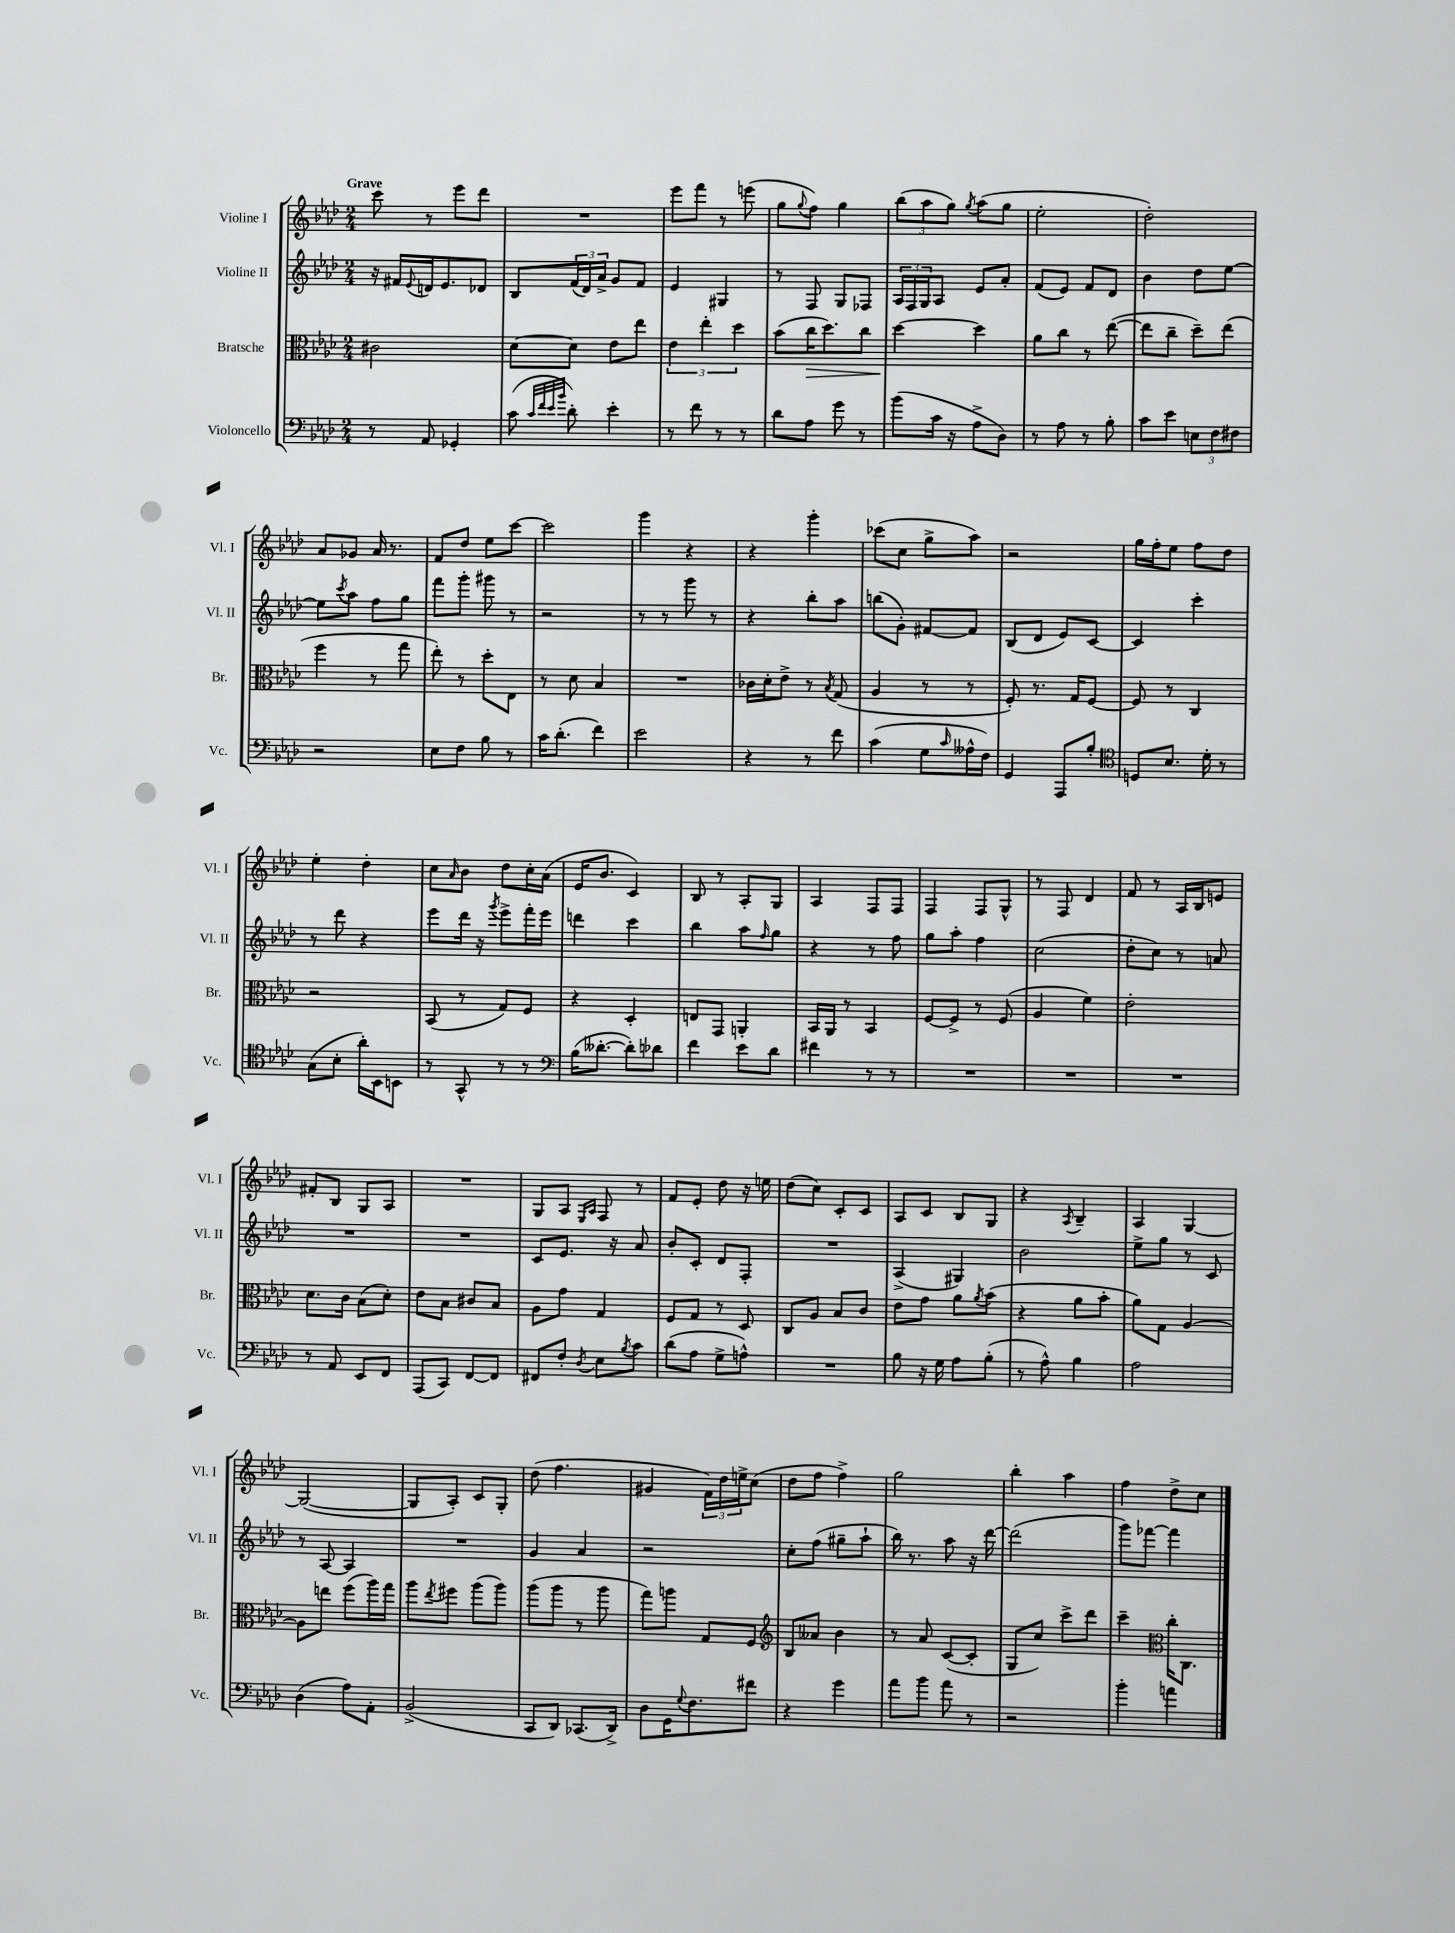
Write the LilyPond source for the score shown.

<<
\new StaffGroup <<
\new Staff = "s0" \with { instrumentName = "Violine I" shortInstrumentName = "Vl. I" } {
    \clef treble \key aes \major \numericTimeSignature \time 2/4 \tempo "Grave"
    c'''8 r8 ees'''8 des'''8 |
    R2 |
    ees'''8 f'''8 r8 e'''8( |
    g''8 \appoggiatura { g''8 } f''8) g''4 |
    \tuplet 3/2 { bes''8( aes''8 g''8) } \acciaccatura { g''8 } aes''8( g''8 |
    ees''2-. |
    des''2-.) |
    aes'8 ges'8 aes'16 r8. |
    f'8 des''8 ees''8 c'''8~ |
    c'''2 |
    g'''4 r4 |
    r4 g'''4-. |
    ces'''8( c''8 g''8-> aes''8) |
    r2 |
    g''16 f''16-. ees''8 f''8 des''8 |
    ees''4-. des''4-. |
    c''8 \grace { aes'16 } bes'8 des''8 c''16-. aes'16( |
    ees'16 bes'8. c'4) |
    bes8 r8 aes8-. g8 |
    aes4 f8 f8 |
    f4 f8 g8-^ |
    r8 f8 des'4 |
    f'8 r8 aes16 bes16 e'8 |
    fis'8-. bes8 g8 aes8 |
    R2 |
    g8 aes8 \grace { ees16 aes16 } f8 r8 |
    f'8 ees'8-. des''8 r16 e''16 |
    des''8( c''8) c'8-. c'8 |
    aes8 c'8 bes8 g8 |
    r4 \acciaccatura { aes8 } bes4-- |
    aes4 g4~ |
    g2~( |
    g8 aes8-.) c'8 g8-. |
    des''8( f''4. |
    gis'4 \tuplet 3/2 { f'16) des''16 e''16-> } c''8( |
    des''8 f''8 f''4->) |
    g''2 |
    bes''4-. aes''4 |
    f''4 des''8-> c''8 \bar "|." |
}
\new Staff = "s1" \with { instrumentName = "Violine II" shortInstrumentName = "Vl. II" } {
    \clef treble \key aes \major \numericTimeSignature \time 2/4
    r16 fis'16 \appoggiatura { ees'8 } d'16 ees'8. des'8 |
    bes8 \tuplet 3/2 { f'16( des'16) aes'16-> } g'8 f'8 |
    ees'4 gis4 |
    r8 f8 g8 fes8 |
    \tuplet 3/2 { aes16 f16 g16 } aes8 ees'8 aes'8-. |
    f'8( ees'8) f'8 des'8 |
    bes'4 des''8 ees''8~ |
    ees''8 \acciaccatura { c'''8 } aes''8 f''8 g''8 |
    f'''8 g'''8-. gis'''8 r8 |
    r2 |
    r8 r8 g'''8 r8 |
    r4 bes''8-. aes''8 |
    b''8( g'8-.) fis'8~ fis'8 |
    bes8( des'8 ees'8) c'8~ |
    c'4 c'''4-. |
    r8 des'''8 r4 |
    ees'''8 des'''16 r16 \acciaccatura { g'''8 } ees'''8-> f'''16-. ees'''16 |
    d'''4 c'''4 |
    bes''4 aes''8 \grace { f''16 } g''8 |
    r4 r8 f''8 |
    g''8 aes''8-. f''4 |
    c''2( |
    des''8-. c''8) r8 a'8 |
    R2 |
    R2 |
    c'8 ees'8. r16 aes'8 |
    bes'8-. c'8-. des'8 f8-. |
    R2 |
    aes4->( gis4) |
    bes'2 |
    ees''8-> g''8 r8 c'8 |
    r8 aes8~ aes4 |
    R2 |
    g'4 aes'4 |
    r2 |
    c''8-. f''8( gis''8-- aes''8-! |
    bes''16) r8. aes''8 r16 des'''16~ |
    des'''2( |
    g'''8) fes'''8~ fes'''4 \bar "|." |
}
\new Staff = "s2" \with { instrumentName = "Bratsche" shortInstrumentName = "Br." } {
    \clef alto \key aes \major \numericTimeSignature \time 2/4
    cis'2 |
    des'8~ des'8 ees'8 ees''8 |
    \tuplet 3/2 { ees'4 ees''4-. des''4 } |
    bes'8( c''16\> des''8.) c''8 |
    des''4~\! des''4 |
    aes'8 c''8 r8 ees''8~( |
    ees''8 c''8-- des''8--) ees''8( |
    f''4 r8 g''8 |
    ees''8-.) r8 des''8-. ees8 |
    r8 des'8 bes4 |
    R2 |
    ces'16 des'16-. ees'8-> r8 \acciaccatura { bes8 } g8( |
    aes4 r8 r8 |
    f8-.) r8. g16 f8~ |
    f8 r8 c4 |
    r2 |
    bes,8( r8 g8) f8 |
    r4 des4-. |
    e8 g,8 a,4-. |
    bes,16 aes,16 r8 bes,4 |
    f8~ f8-> r8 f8( |
    aes4 f'4) |
    ees'2-. |
    des'8. c'16 bes8( des'8-.) |
    ees'8 bes8 cis'8 bes8 |
    aes8 g'8 g4 |
    f8 g8 r8 des8 |
    c8 aes8 bes8 c'8 |
    ees'8 g'8 aes'8 \acciaccatura { aes'8 } bes'8( |
    r4 aes'8 bes'8-. |
    aes'8) g8 aes4~ |
    aes8 e''8 f''8( aes''16) g''16 |
    aes''8 \acciaccatura { ees''8 } fis''8 aes''8( aes''8) |
    aes''8( aes''8 r8 aes''8 |
    g''8) a''8 g8 f8 |
    \clef treble bes8 aeses'8 bes'4 |
    r8 aes'8 c'8~( c'8-. |
    g8 c''8) c'''8-> des'''8 |
    c'''4-- \clef alto c''16-. c8. \bar "|." |
}
\new Staff = "s3" \with { instrumentName = "Violoncello" shortInstrumentName = "Vc." } {
    \clef bass \key aes \major \numericTimeSignature \time 2/4
    r8 aes,8 ges,4-. |
    c'8( \grace { c'32 f'32 ees'32 bes'32 } des'8-.) ees'4-. |
    r8 f'8 r8 r8 |
    des'8 aes8 g'8 r8 |
    bes'8( c'16 r16 aes8-> des8) |
    r8 aes8 r8 bes8-. |
    c'8 ees'8 \tuplet 3/2 { e8 f8 fis8 } |
    r2 |
    ees8 f8 bes8 r8 |
    c'16 des'8.-.( f'4) |
    ees'2 |
    r4 r8 f'8 |
    c'4( g8 \grace { c'16 } aeses16-^ f16) |
    g,4 aes,,8 bes8-. |
    \clef tenor d8 bes8. des'16-. r8 |
    g8( bes8-. aes'16-.) bes,16 b,8 |
    r8 g,8-^ r8 r8 |
    \clef bass bes16( deses'8.~-. deses'8-.) des'8 |
    f'4 ees'8 des'8 |
    fis'4 r8 r8 |
    R2 |
    R2 |
    R2 |
    r8 aes,8 ees,8 f,8 |
    aes,,8( c,8) f,8~ f,8 |
    fis,8 f8-. \acciaccatura { des8 } ees8 \acciaccatura { bes8 } c'8 |
    des'8( aes8 g8-> a8-^) |
    R2 |
    bes8 r16 g16 aes8 bes8-.( |
    r8 aes8-^) bes4 |
    aes2 |
    des4( aes8) aes,8-. |
    bes,2->( |
    c,8 des,8) ces,8.( des,16->) |
    des8 g,16 \appoggiatura { g8 } f8. fis'8 |
    r4 g'4 |
    aes'8 bes'8 aes'8 r8 |
    r2 |
    bes'4-. a'4 \bar "|." |
}
>>
>>
\layout { \context { \Score \remove "Bar_number_engraver" } }
